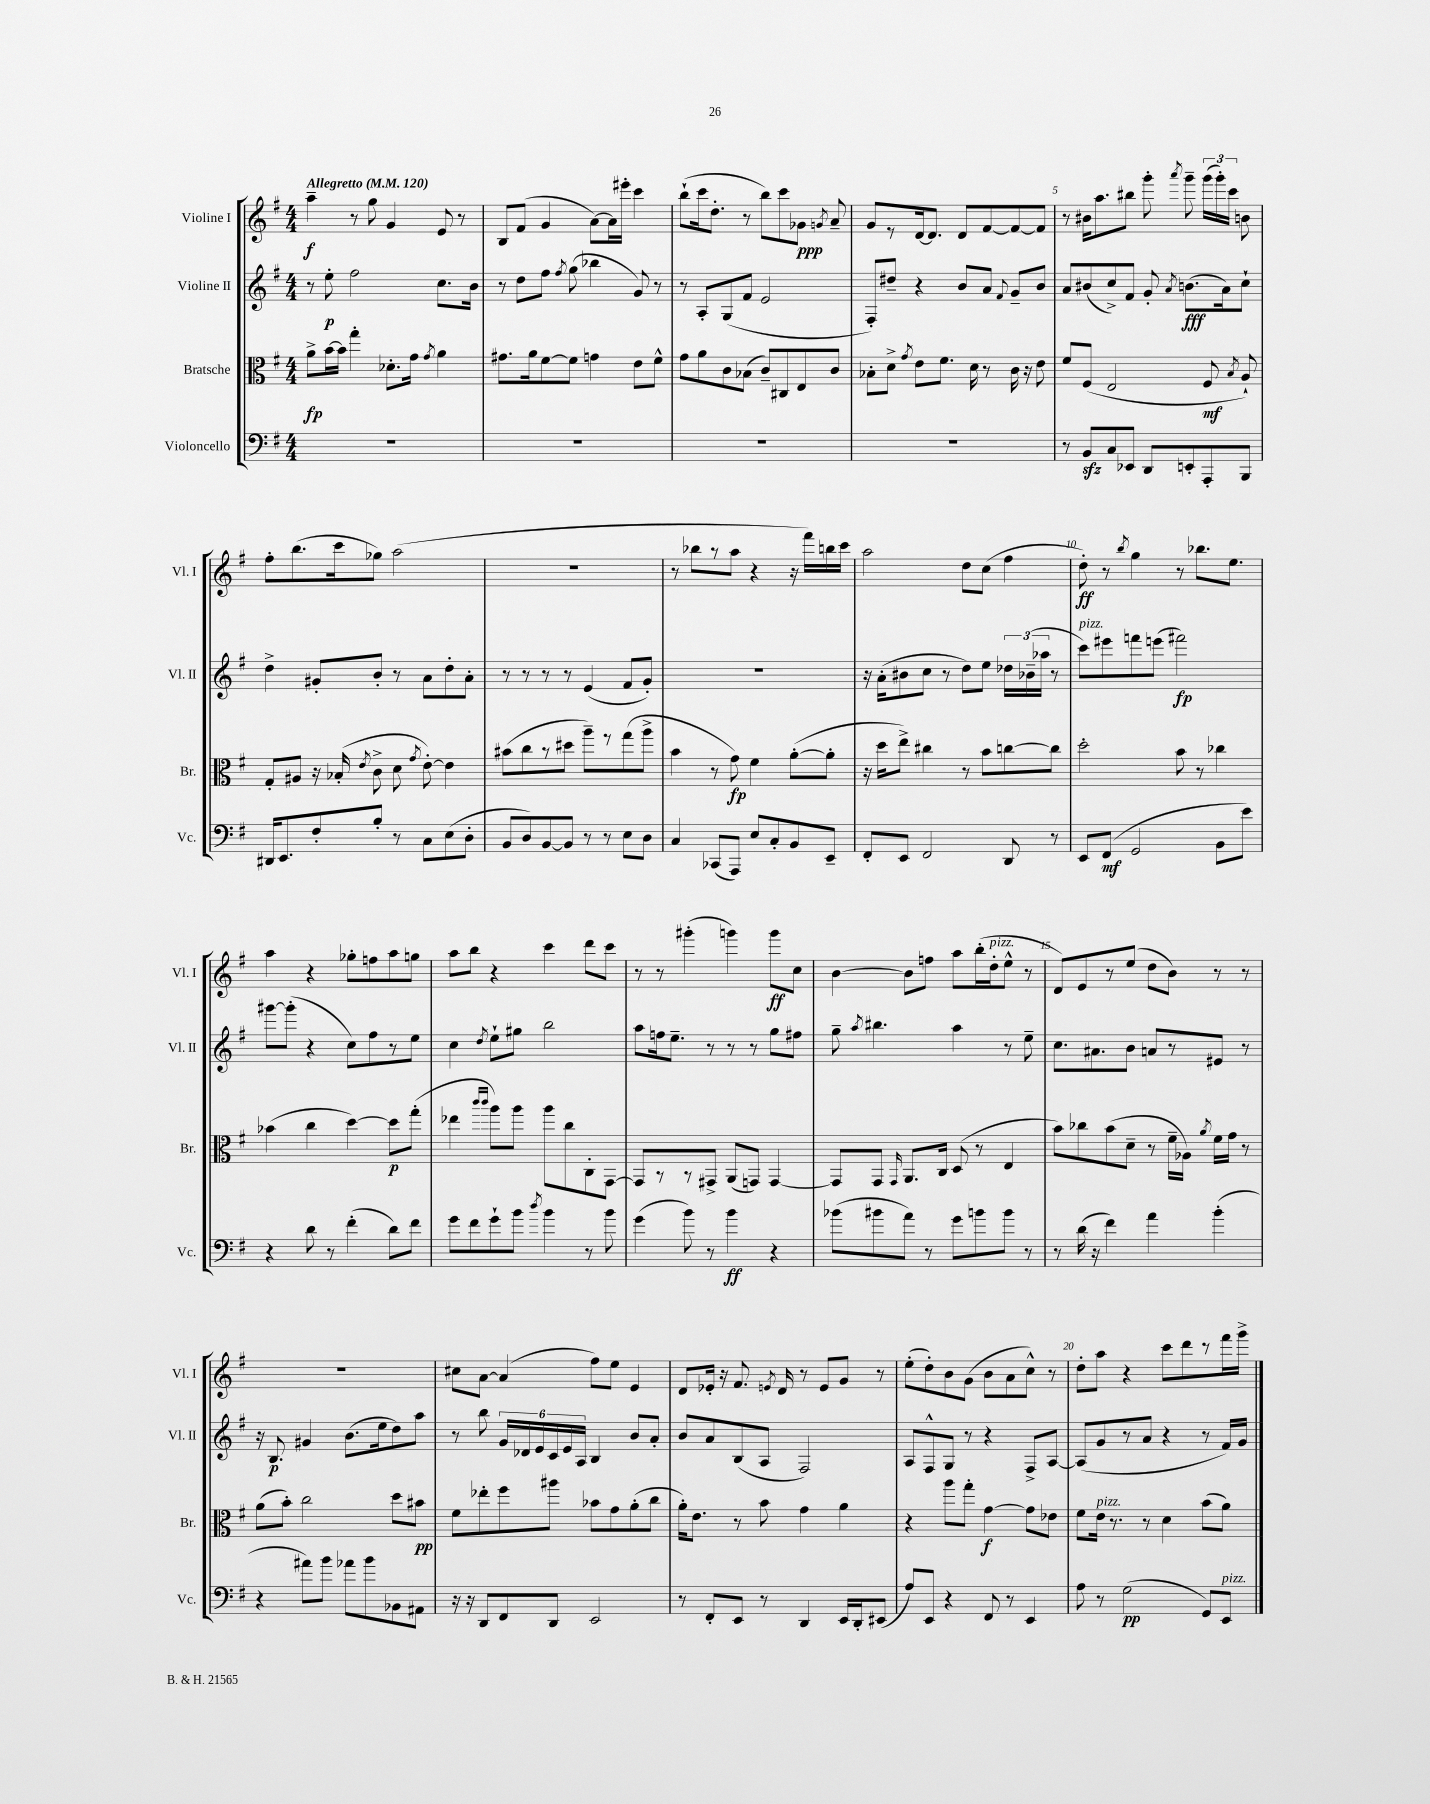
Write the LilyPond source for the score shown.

<<
\new StaffGroup <<
\new Staff = "s0" \with { instrumentName = "Violine I" shortInstrumentName = "Vl. I" } {
    \clef treble \key g \major \numericTimeSignature \time 4/4 \tempo "Allegretto" 4 = 120
    \autoBeamOff a''4--\f r8 g''8 g'4 e'8 r8 |
    b8[ fis'8]( g'4 a'8[~) a'16 eis'''16]-. c'''4 |
    b''8[-!( c'''16 d''8.]-. r8 b''8[) c'''8 ges'8]\ppp \acciaccatura { g'8 } a'8-- |
    g'8[ r8 d'16~ d'8.] d'8[ fis'8~ fis'8~ fis'8] |
    r8 bis'16[ a''8. bis''8] g'''8-. \acciaccatura { a'''8 } g'''8-- \tuplet 3/2 { g'''16[( g'''16-.) c'''16] } b'8 |
    fis''8[-. b''8.( c'''16 ges''8]) a''2( |
    R1 |
    r8 bes''8[ r8 a''8] r4 r16 fis'''16[) b''16 c'''16] |
    a''2 d''8[ c''8]( fis''4 |
    d''8-.\ff) r8 \acciaccatura { b''8 } g''4 r8 bes''8.[ e''8.] |
    a''4 r4 ges''8[-. f''8 a''8 g''8] |
    a''8[ b''8] r4 c'''4 d'''8[ c'''8] |
    r8 r8 gis'''4-.( g'''4) g'''8[\ff c''8] |
    b'4~ b'8[ f''8] a''8[ b''16-.( d''16-.^\markup { \italic "pizz." } e''8]-^ r8 |
    d'8[) e'8 r8 e''8]( d''8[ b'8]) r8 r8 |
    R1 |
    cis''8[ a'8]~ a'4( fis''8[) e''8] e'4 |
    d'8[ ees'16]-. r16 fis'8. \acciaccatura { e'8 } d'16 r8 e'8[ g'8] r8 |
    e''8[-.( d''8-.) b'8 g'8]( b'8[ a'8 c''8]-^) r8 |
    d''8[-. a''8] r4 c'''8[ d'''8 r8 fis'''16 g'''16]-> \bar "|." |
}
\new Staff = "s1" \with { instrumentName = "Violine II" shortInstrumentName = "Vl. II" } {
    \clef treble \key g \major \numericTimeSignature \time 4/4
    \autoBeamOff r8 e''8-.\p fis''2 c''8.[ b'16] |
    r8 d''8[ fis''8] \acciaccatura { fis''8 } g''8( bes''4 g'8) r8 |
    r8 a8[-. g8( fis'8] e'2 |
    fis8[-.) dis''8]-- r4 b'8[ a'8] \appoggiatura { fis'8 } g'8[-- b'8] |
    a'8[ bis'8( c''8->) fis'8] g'8-. \acciaccatura { a'8 } b'8.[\fff( a'16) c''8]-! |
    d''4-> gis'8[-. b'8]-. r8 a'8[ d''8-. a'8]-. |
    r8 r8 r8 r8 e'4( fis'8[ g'8]-.) |
    R1 |
    r16 a'16[-.( bis'8 c''8] r8 d''8[) e''8] \tuplet 3/2 { des''16[ bes'16--( aes''16] } r8 |
    c'''8[^\markup { \italic "pizz." }) eis'''8 f'''8 e'''8]( fis'''2\fp) |
    gis'''8[~ gis'''8]-.( r4 c''8[) fis''8 r8 e''8] |
    c''4 \acciaccatura { d''8 } e''8[-! gis''8] b''2 |
    a''8[ f''16 e''8.]-- r8 r8 r8 g''8[ fis''8] |
    g''8-- \acciaccatura { a''8 } bis''4. a''4 r8 e''8-- |
    c''8.[ ais'8. b'8] a'8[ r8 eis'8] r8 |
    r16 b8.\p gis'4 b'8.[( e''16 d''8) a''8] |
    r8 b''8 \tuplet 6/4 { g'16[ des'16 e'16 c'16 e'16 a16] } b4 b'8[ a'8]-. |
    b'8[ a'8 b8( a8] fis2) |
    a8[ fis8-^ g8] r8 r4 fis8[-> a8]~ |
    a8[( g'8 r8 a'8] r4 r8 fis'16[) g'16] \bar "|." |
}
\new Staff = "s2" \with { instrumentName = "Bratsche" shortInstrumentName = "Br." } {
    \clef alto \key g \major \numericTimeSignature \time 4/4
    \autoBeamOff a'8[->\fp b'16~ b'16] g''4-. des'8.[-. g'16] \acciaccatura { g'8 } a'4 |
    gis'8.[ a'16 fis'8~ fis'8] g'4 e'8[ fis'8]-^ |
    g'8[ a'8 c'8 bes8]( c'8[--) cis8 e8 c'8] |
    bes8[-. d'8]-> \acciaccatura { g'8 } e'8[ fis'8.] d'16 r8 c'16 r16 e'8 |
    fis'8[ fis8]( e2 fis8\mf \acciaccatura { b8 } a8-!) |
    g8[-. ais8] r16 bes16-.( \acciaccatura { e'8 } c'8-> d'8 \acciaccatura { g'8 } e'8~-.) e'4 |
    bis'8[( c''8 r8 dis''8] a''8[--) r8 g''8( a''8]-> |
    b'4 r8 g'8\fp) fis'4 a'8[~-.( a'8]-. |
    r16 d''16[ e''8]->) cis''4 r8 b'8[ c''8~ c''8] |
    d''2-. b'8 r8 ces''4 |
    bes'4( c''4 d''4~) d''8[\p g''8]-.( |
    ees''4 \grace { c'''16[ c'''16] } a''8[) a''8] a''8[ c''8 c8-. g,8]~ |
    g,8[ r8 r8 gis,8]-> a,8[( g,8]) g,4~ |
    g,8[ g,8] \grace { g,16 } a,8.[ c16] d8( r8 e4 |
    b'8[) ces''8 b'8( d'8]-- r8 fis'16[-- aes16]) \acciaccatura { a'8 } fis'16[ g'16] r8 |
    a'8[( b'8]-.) c''2 d''8[ bis'8]\pp |
    fis'8[ ees''8-. fis''8 ais''8] bes'8[ g'8 a'8-.( c''8] |
    a'16[-.) e'8.] r8 b'8 g'4 a'4 |
    r4 a''8[ g''8]-. g'4~\f g'8[ ees'8] |
    fis'8[ e'16]^\markup { \italic "pizz." } r8. r8 d'4 b'8[( a'8]) \bar "|." |
}
\new Staff = "s3" \with { instrumentName = "Violoncello" shortInstrumentName = "Vc." } {
    \clef bass \key g \major \numericTimeSignature \time 4/4
    \autoBeamOff R1 |
    R1 |
    R1 |
    R1 |
    r8 b,8[\sfz c8 ees,8] d,8[ e,8-. a,,8-. b,,8] |
    dis,16[ e,8. fis8-. b8]-. r8 c8[ e8( d8]-. |
    b,8[ d8) b,8~ b,8] r8 r8 e8[ d8] |
    c4 ces,8[( a,,8]) e8[ c8-. b,8 e,8]-- |
    fis,8[-. e,8] fis,2 d,8 r8 |
    e,8[ fis,8]\mf( g,2 b,8[ e'8]) |
    r4 d'8 r8 fis'4-.( d'8[) fis'8] |
    g'8[ fis'8 g'8-! b'8] \acciaccatura { d''8 } b'4 r8 b'8 |
    g'4( b'8) r8 b'4\ff r4 |
    bes'8[( bis'8 a'8]) r8 g'8[ b'8 b'8] r8 |
    r8 d'16( r16 fis'4) a'4 b'4-.( |
    r4 ais'8[) b'8] aes'8[ b'8 bes,8 ais,8] |
    r16 r16 d,8[ fis,8 d,8] e,2 |
    r8 fis,8[-. e,8] r8 d,4 e,16[ d,16-. eis,8]( |
    a8[) e,8] r4 fis,8 r8 e,4 |
    a8 r8 g2\pp( g,8[) e,8]^\markup { \italic "pizz." } \bar "|." |
}
>>
>>
\layout { \context { \Score \override BarNumber.break-visibility = ##(#f #t #t) barNumberVisibility = #(every-nth-bar-number-visible 5) } }
